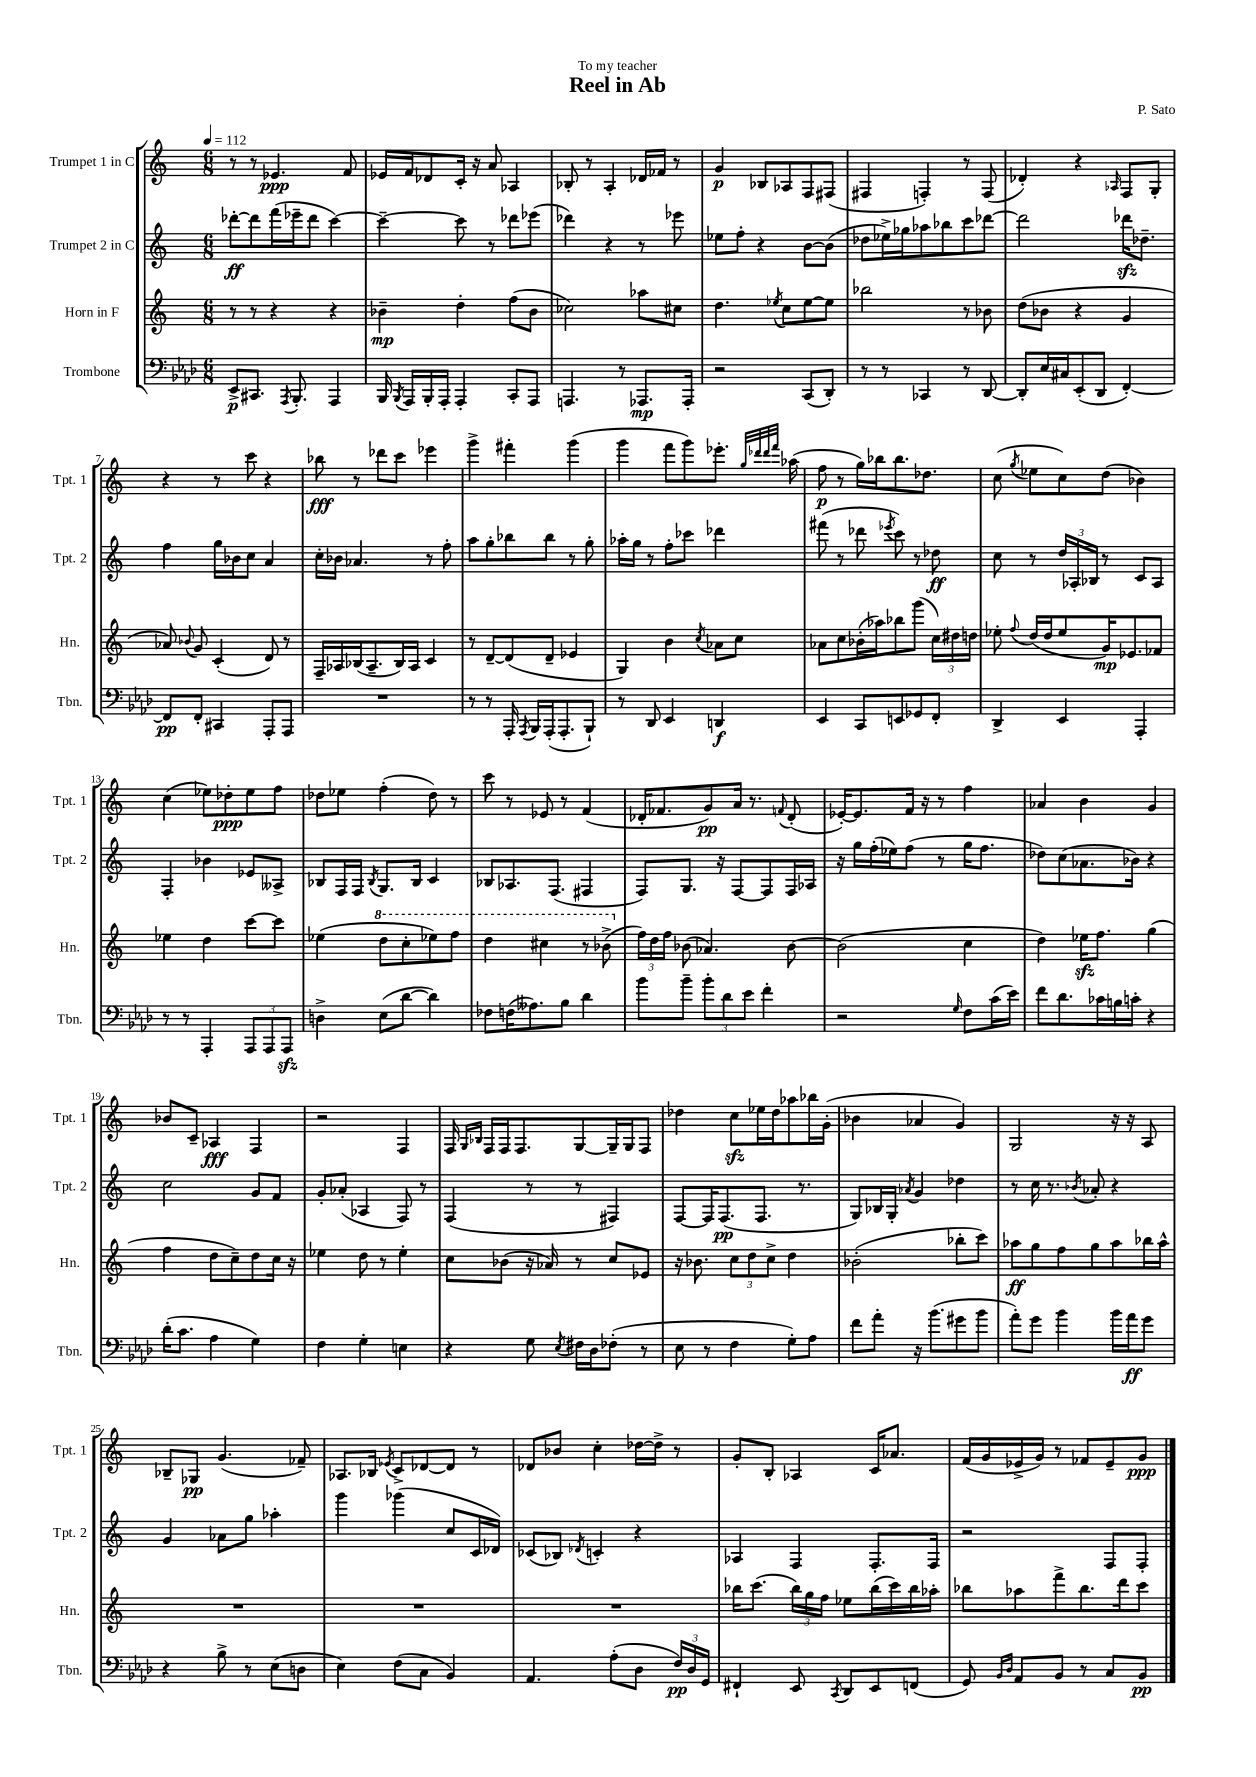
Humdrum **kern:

**kern	**dynam	**kern	**dynam	**kern	**dynam	**kern	**dynam
*part4	*part4	*part3	*part3	*part2	*part2	*part1	*part1
*staff4	*staff4	*staff3	*staff3	*staff2	*staff2	*staff1	*staff1
*I"Trombone	*	*I"Horn in F	*	*I"Trumpet 2 in C	*	*I"Trumpet 1 in C	*
*I'Tbn.	*	*I'Hn.	*	*I'Tpt. 2	*	*I'Tpt. 1	*
*clefF4	*	*clefG2	*	*clefG2	*	*clefG2	*
*k[b-e-a-d-]	*	*k[]	*	*k[]	*	*k[]	*
*M6/8	*	*M6/8	*	*M6/8	*	*M6/8	*
*MM112	*	*MM112	*	*MM112	*	*MM112	*
=1	=1	=1	=1	=1	=1	=1	=1
8EE-^/L	p	8r	.	[8ddd-X'\L	ff	8r	.
8.CC#X/J	.	8r	.	8ddd-\]	.	8r	.
.	.	4r	.	(16fff\L	.	4.e-X/	ppp
8qAAA-/	.	.	.	.	.	.	.
8.BBB-'/	.	.	.	16eee-X~\J	.	.	.
.	.	.	.	8ddd-\J	.	.	.
4AAA-/	.	4r	.	[4ccc\)	.	.	.
.	.	.	.	.	.	8f/	.
=2	=2	=2	=2	=2	=2	=2	=2
16BBB-/	.	4b-X~\	mp	4ccc~\_	.	16e-X/LL	.
8qBBB-/	.	.	.	.	.	.	.
16AAA-/LL	.	.	.	.	.	16f/J	.
16BBB-'/	.	.	.	.	.	8d-X/	.
16AAA-'/JJ	.	.	.	.	.	.	.
4AAA-'/	.	4dd'\	.	8ccc\]	.	16c'/Jk	.
.	.	.	.	.	.	16r	.
.	.	.	.	8r	.	8a/	.
8CC'/L	.	(8ff\L	.	8ddd-X\L	.	4A-X/	.
8AAA-/J	.	8b-\J	.	(8eee-X\J	.	.	.
=3	=3	=3	=3	=3	=3	=3	=3
4.AAAn/	.	2cc-X\)	.	4ddd-X\)	.	8B-X'/	.
.	.	.	.	.	.	8r	.
.	.	.	.	4r	.	4A'/	.
8r	.	.	.	.	.	.	.
8.AAA-X/L	mp	8aa-X\L	.	8r	.	16d-X/LL	.
.	.	.	.	.	.	16f-X/JJ	.
.	.	8cc#X\J	.	8eee-X\	.	8r	.
16AAA-'/Jk	.	.	.	.	.	.	.
=4	=4	=4	=4	=4	=4	=4	=4
2r	.	4.dd\	.	8ee-X\L	.	4g/	p
.	.	.	.	8ff'\J	.	.	.
.	.	.	.	4r	.	8B-X/L	.
.	.	8qee-X/	.	.	.	.	.
.	.	8cc\L	.	.	.	8A-X/	.
(8CC/L	.	[8ee-\	.	[8b\L	.	8F/	.
8DD-'/J)	.	8ee-\J]	.	(8b\J]	.	(8F#X/J	.
=5	=5	=5	=5	=5	=5	=5	=5
8r	.	2bb-X\	.	8dd-X\L	.	4F#X/	.
8r	.	.	.	16ee-X^\L)	.	.	.
.	.	.	.	16gg-X\J	.	.	.
4CC-X/	.	.	.	8aa-X\	.	4Fn'/)	.
.	.	.	.	8bb-X\	.	.	.
8r	.	8r	.	8ccc\	.	8r	.
[8DD-/	.	8b-X\	.	[8ddd-X\J	.	(8F/	.
=6	=6	=6	=6	=6	=6	=6	=6
8DD-'/L]	.	(8dd\L	.	2ddd-\]	.	4d-X'/)	.
16E-/L	.	8b-X\J	.	.	.	.	.
16C#X/J	.	.	.	.	.	.	.
(8EE-'/	.	4r	.	.	.	4r	.
8DD-/J	.	.	.	.	.	.	.
.	.	.	.	.	.	16qqA-X/	.
[4FF'/)	.	4g/	.	16ddd-Xzz\KL	.	8F/L	.
.	.	.	.	8.dd-X~\J	.	.	.
.	.	.	.	.	.	8G'/J	.
!!LO:LB:g=z
=7	=7	=7	=7	=7	=7	=7	=7
8FF/L]	pp	8a-X/)	.	4ff\	.	4r	.
.	.	8qqb-X/	.	.	.	.	.
8FF'/J	.	8g/	.	.	.	.	.
4CC#X/	.	(4c'/	.	16gg\LL	.	8r	.
.	.	.	.	16b-X\J	.	.	.
.	.	.	.	8cc\J	.	8ccc\	.
8AAA-'/L	.	8d/)	.	4a/	.	4r	.
8AAA-/J	.	8r	.	.	.	.	.
=8	=8	=8	=8	=8	=8	=8	=8
2.r	.	16F~/LL	.	16cc'\LL	.	8bb-X\	fff
.	.	16A-X/	.	16b-X\JJ	.	.	.
.	.	(16B-X/J	.	4.a-X/	.	8r	.
.	.	8.A-~/	.	.	.	.	.
.	.	.	.	.	.	8ddd-X\L	.
.	.	16B-/L)	.	.	.	8ccc\J	.
.	.	16A-/JJ	.	.	.	.	.
.	.	4c/	.	8r	.	4eee-X\	.
.	.	.	.	8ff'\	.	.	.
=9	=9	=9	=9	=9	=9	=9	=9
8r	.	8r	.	8aa\L	.	4ggg^\	.
8r	.	[8d~/L	.	8gg'\	.	.	.
16AAA-'/	.	(8d/]	.	8bb-X\	.	4fff#X'\	.
8qAAA-/	.	.	.	.	.	.	.
16BBB-/LL	.	.	.	.	.	.	.
(16AAA-'/J	.	8d~/J	.	8bb-\J	.	.	.
8.AAA-'/	.	.	.	.	.	.	.
.	.	4e-X/	.	8r	.	(4ggg\	.
8BBB-`/J)	.	.	.	8gg'\	.	.	.
=10	=10	=10	=10	=10	=10	=10	=10
8r	.	4G/)	.	16aa-X'\LL	.	4ggg\	.
.	.	.	.	16gg\JJ	.	.	.
8DD-/	.	.	.	8r	.	.	.
4EE-/	.	4b\	.	8ff'\L	.	8fff\L	.
.	.	.	.	8ccc-X\J	.	8ggg\)	.
.	.	8qcc/	.	.	.	.	.
4DDn/	f	8a-X\L	.	4ddd-X\	.	8.eee-X'\J	.
.	.	8cc\J	.	.	.	.	.
.	.	.	.	.	.	32qqgg/LLL	.
.	.	.	.	.	.	32qqddd-X/	.
.	.	.	.	.	.	32qqddd-/	.
.	.	.	.	.	.	32qqfff/JJJ	.
.	.	.	.	.	.	(16aa-X\	.
=11	=11	=11	=11	=11	=11	=11	=11
4EE-/	.	8a-X\L	.	(8fff#X\	.	8ff\	p
.	.	8cc\	.	8r	.	8r	.
8CC/L	.	(16b-X'\L	.	8ddd-X\	.	16gg\LL)	.
.	.	16aa-X\J)	.	.	.	16bb-X\J	.
.	.	.	.	8qeee-X/	.	.	.
8EEn/	.	8bb-X\	.	8ccc\)	.	8.bb-\	.
8GG-X/	.	(8ggg\J	.	8r	.	.	.
.	.	.	.	.	.	8.dd-X\J	.
8FF'/J	.	24cc\LL)	.	8dd-X\	ff	.	.
.	.	24dd#X\	.	.	.	.	.
.	.	24ddn\JJ	.	.	.	.	.
=12	=12	=12	=12	=12	=12	=12	=12
4DD-^/	.	8ee-X'\	.	8cc\	.	(8cc\	.
.	.	8qqff/	.	.	.	8qgg/	.
.	.	(16dd/LL	.	8r	.	8ee-X\L	.
.	.	16dd/J	.	.	.	.	.
4EE-/	.	8ee-/	.	24dd/LL	.	8cc\)	.
.	.	.	.	24A-X'/	.	.	.
.	.	.	.	24B-X/JJ	.	.	.
.	.	16g/K)	mp	8r	.	(8dd\J	.
.	.	8.e-X/	.	.	.	.	.
4AAA-'/	.	.	.	8c/L	.	4b-X\)	.
.	.	8f-X/J	.	8A-/J	.	.	.
!!LO:LB:g=z
=13	=13	=13	=13	=13	=13	=13	=13
8r	.	4ee-X\	.	4F'/	.	(4cc\	.
8r	.	.	.	.	.	.	.
4AAA-'/	.	4dd\	.	4b-X\	.	8ee-X\L)	.
.	.	.	.	.	.	8dd-X'\	ppp
12AAA-/L	.	[8ccc\L	.	8e-X/L	.	8ee-\	.
12AAA-/	.	.	.	.	.	.	.
.	.	8ccc\J]	.	8A--X^/J	.	8ff\J	.
12AAA-zz/J	.	.	.	.	.	.	.
=14	=14	=14	=14	=14	=14	=14	=14
4Dn^\	.	(4ee-X\	.	8B-X/L	.	8dd-X\L	.
.	.	.	.	16F/L	.	8ee-X\J	.
.	.	.	.	16F/JJ	.	.	.
.	.	.	.	8qB-/	.	.	.
*	*	*8va	*	*	*	*	*
(8E-\L	.	8ddd\L	.	8.G/L	.	(4ff'\	.
[8d-\J	.	8ccc'\	.	.	.	.	.
.	.	.	.	16B-/Jk	.	.	.
4d-\])	.	8eee-X\)	.	4c/	.	8dd-\)	.
.	.	8fff\J	.	.	.	8r	.
=15	=15	=15	=15	=15	=15	=15	=15
8F-X\L	.	4ddd\	.	8B-X/L	.	8ccc\	.
(16Fn\K	.	.	.	8.A-X/	.	8r	.
8.A--X\)	.	.	.	.	.	.	.
.	.	4ccc#X\	.	.	.	8e-X/	.
.	.	.	.	(8.F/J	.	.	.
8B-\J	.	.	.	.	.	8r	.
4d-\	.	8r	.	4F#X/	.	(4f/	.
.	.	(8bb-X^\	.	.	.	.	.
=16	=16	=16	=16	=16	=16	=16	=16
*	*	*X8va	*	*	*	*	*
8b-\L	.	24ff\LL)	.	8F/L)	.	16d-X'/KL	.
.	.	24dd\	.	.	.	.	.
.	.	.	.	.	.	8.f-X/	.
.	.	24ff\JJ	.	.	.	.	.
8b-~\J	.	(8b-X\	.	8.G/J	.	.	.
12b-'\L	.	4.a-X/)	.	.	.	8g/)	pp
.	.	.	.	16r	.	.	.
12d-\	.	.	.	.	.	.	.
.	.	.	.	[8F/L	.	16a/Jk	.
12e-\J	.	.	.	.	.	.	.
.	.	.	.	.	.	8.r	.
4f'\	.	.	.	8F/]	.	.	.
.	.	.	.	.	.	8qqfn/	.
.	.	[8b-\	.	16F/L	.	(8d-'/	.
.	.	.	.	16A-X/JJ	.	.	.
=17	=17	=17	=17	=17	=17	=17	=17
2r	.	(2b-\]	.	16r	.	[16e-X'/KL)	.
.	.	.	.	16gg\LL	.	8.e-/]	.
.	.	.	.	(16ff'\	.	.	.
.	.	.	.	16ee-X\J)	.	.	.
.	.	.	.	(8ff\J	.	16f/Jk	.
.	.	.	.	.	.	16r	.
.	.	.	.	8r	.	8r	.
16qqG/	.	.	.	.	.	.	.
8F\L	.	4cc\	.	16gg\KL	.	4ff\	.
.	.	.	.	8.ff\J	.	.	.
(16c\L	.	.	.	.	.	.	.
16e-\JJ)	.	.	.	.	.	.	.
=18	=18	=18	=18	=18	=18	=18	=18
8f\L	.	4dd\)	.	8dd-X\L)	.	4a-X/	.
8.d-\	.	.	.	(8cc\	.	.	.
.	.	16ee-Xzz\KL	.	8.a-X\	.	4b\	.
16c-X\L	.	8.ff\J	.	.	.	.	.
16Bn\	.	.	.	.	.	.	.
16cn'\JJ	.	.	.	16b-X\Jk)	.	.	.
4r	.	(4gg\	.	4r	.	4g/	.
!!LO:LB:g=z
=19	=19	=19	=19	=19	=19	=19	=19
(16d-'\KL	.	4ff\	.	2cc\	.	8b-X/L	.
8.c\J	.	.	.	.	.	.	.
.	.	.	.	.	.	8c~/J	.
4A-\	.	8dd\L	.	.	.	4A-X/	fff
.	.	8cc~\)	.	.	.	.	.
4G\)	.	8dd\	.	8g/L	.	4F/	.
.	.	16cc\Jk	.	8f/J	.	.	.
.	.	16r	.	.	.	.	.
=20	=20	=20	=20	=20	=20	=20	=20
4F\	.	4ee-X\	.	8g'/L	.	2r	.
.	.	.	.	(8a-X'/J	.	.	.
4G'\	.	8dd\	.	4A-X/	.	.	.
.	.	8r	.	.	.	.	.
4En\	.	4ee-'\	.	8F/)	.	4F/	.
.	.	.	.	8r	.	.	.
=21	=21	=21	=21	=21	=21	=21	=21
4r	.	8cc\L	.	(4F/	.	16F/	.
.	.	.	.	.	.	16qqG/LL	.
.	.	.	.	.	.	16qqB-X/JJ	.
.	.	.	.	.	.	16F/LL	.
.	.	(8b-X\J	.	.	.	16F/J	.
.	.	.	.	.	.	8.F/	.
8G\	.	16r	.	8r	.	.	.
.	.	16a-X/)	.	.	.	.	.
8qE-/	.	.	.	.	.	.	.
16F#X\LL	.	8r	.	8r	.	[8G/	.
16D-\J	.	.	.	.	.	.	.
(8F-X'\J	.	8cc/L	.	4F#X/)	.	16G~/L]	.
.	.	.	.	.	.	16G/J	.
8r	.	8e-X/J	.	.	.	8F/J	.
=22	=22	=22	=22	=22	=22	=22	=22
8E-\	.	16r	.	[8F/L	.	4dd-X\	.
.	.	8.b-X\	.	.	.	.	.
8r	.	.	.	16F/K]	.	.	.
.	.	.	.	(8.F/	pp	.	.
4F\	.	12cc\L	.	.	.	8cczz\L	.
.	.	12dd\	.	.	.	.	.
.	.	.	.	8.F/J	.	16ee-X\L	.
.	.	12cc^\J	.	.	.	.	.
.	.	.	.	.	.	16dd-\J	.
8G'\L)	.	4dd\	.	.	.	8aa-X\	.
.	.	.	.	8.r	.	.	.
8A-\J	.	.	.	.	.	16bb-X\L	.
.	.	.	.	.	.	(16g'\JJ	.
=23	=23	=23	=23	=23	=23	=23	=23
8f\L	.	(2b-X'\	.	8G/L)	.	4b-X\	.
8a-'\J	.	.	.	16B-X/L	.	.	.
.	.	.	.	16G'/JJ	.	.	.
.	.	.	.	8qa-X/	.	.	.
16r	.	.	.	4g/	.	4a-X/	.
(8.b-\L	.	.	.	.	.	.	.
8g#X\	.	8bb-X'\L	.	4dd-X\	.	4g/)	.
8b-\J	.	8ccc\J)	.	.	.	.	.
=24	=24	=24	=24	=24	=24	=24	=24
8a-'\L)	.	8aa-X\L	ff	8r	.	2G/	.
8g\J	.	8gg\	.	16cc\	.	.	.
.	.	.	.	8.r	.	.	.
4b-\	.	8ff\	.	.	.	.	.
.	.	.	.	8qb-X/	.	.	.
.	.	8gg\	.	8a-X'/	.	.	.
16b-\LL	.	8aa-\	.	4r	.	16r	.
16a-\J	ff	.	.	.	.	16r	.
8g\J	.	16bb-X\L	.	.	.	8A/	.
.	.	16aa-^^\JJ	.	.	.	.	.
!!LO:LB:g=z
=25	=25	=25	=25	=25	=25	=25	=25
4r	.	2.r	.	4g/	.	8B-X~/L	.
.	.	.	.	.	.	8G-X/J	pp
8B-^\	.	.	.	8a-X\L	.	(4.g/	.
8r	.	.	.	8gg\J	.	.	.
(8E-\L	.	.	.	4aa-X'\	.	.	.
8Dn\J	.	.	.	.	.	8f-X~/)	.
=26	=26	=26	=26	=26	=26	=26	=26
4E-\)	.	2.r	.	4ggg\	.	8.A-X/L	.
.	.	.	.	.	.	16B-X/Jk	.
.	.	.	.	.	.	8qe-X/	.
(8F\L	.	.	.	(4ggg-X\	.	8c^/L	.
8C\J	.	.	.	.	.	[8d-X/	.
4BB-/)	.	.	.	8cc/L	.	8d-/J]	.
.	.	.	.	16c/L	.	8r	.
.	.	.	.	16d-X/JJ)	.	.	.
=27	=27	=27	=27	=27	=27	=27	=27
4.AA-/	.	2.r	.	(8c-X/L	.	8d-X/L	.
.	.	.	.	8B-X/J)	.	8b-X/J	.
.	.	.	.	8qd-X/	.	.	.
.	.	.	.	4cn'/	.	4cc'\	.
(8A-'\L	.	.	.	.	.	.	.
8D-\J	.	.	.	4r	.	[16dd-X\LL	.
.	.	.	.	.	.	16dd-^\JJ]	.
24F/LL)	pp	.	.	.	.	8r	.
24D-/	.	.	.	.	.	.	.
24GG/JJ	.	.	.	.	.	.	.
=28	=28	=28	=28	=28	=28	=28	=28
4FF#X`/	.	16bb-X\KL	.	4A-X/	.	8g'/L	.
.	.	(8.ccc\J	.	.	.	.	.
.	.	.	.	.	.	8B'/J	.
8EE-/	.	24bb-\LL)	.	4F/	.	4A-X/	.
.	.	24gg\	.	.	.	.	.
.	.	24ff\JJ	.	.	.	.	.
8qCC/	.	.	.	.	.	.	.
8DD-/L	.	8ee-X\L	.	.	.	.	.
8EE-/	.	(16bb-\L	.	8.F'/L	.	16c/KL	.
.	.	16ccc\)	.	.	.	8.a-X/J	.
(8FFn/J	.	16bb-\	.	.	.	.	.
.	.	16aa-X'\JJ	.	16F/Jk	.	.	.
=29	=29	=29	=29	=29	=29	=29	=29
8GG/)	.	8bb-X\L	.	2r	.	(16f/LL	.
.	.	.	.	.	.	16g/	.
16qqBB-/LL	.	.	.	.	.	.	.
16qqD-/JJ	.	.	.	.	.	.	.
8AA-/L	.	8aa-X\	.	.	.	16e-X^/	.
.	.	.	.	.	.	16g/JJ)	.
8BB-/J	.	8fff^\	.	.	.	8r	.
8r	.	8.bb-\	.	.	.	8f-X/L	.
8C/L	.	.	.	8F/L	.	8e-~/	.
.	.	16ddd\k	.	.	.	.	.
8BB-/J	pp	8ccc\J	.	8F'/J	.	8g/J	ppp
==	==	==	==	==	==	==	==
*-	*-	*-	*-	*-	*-	*-	*-
